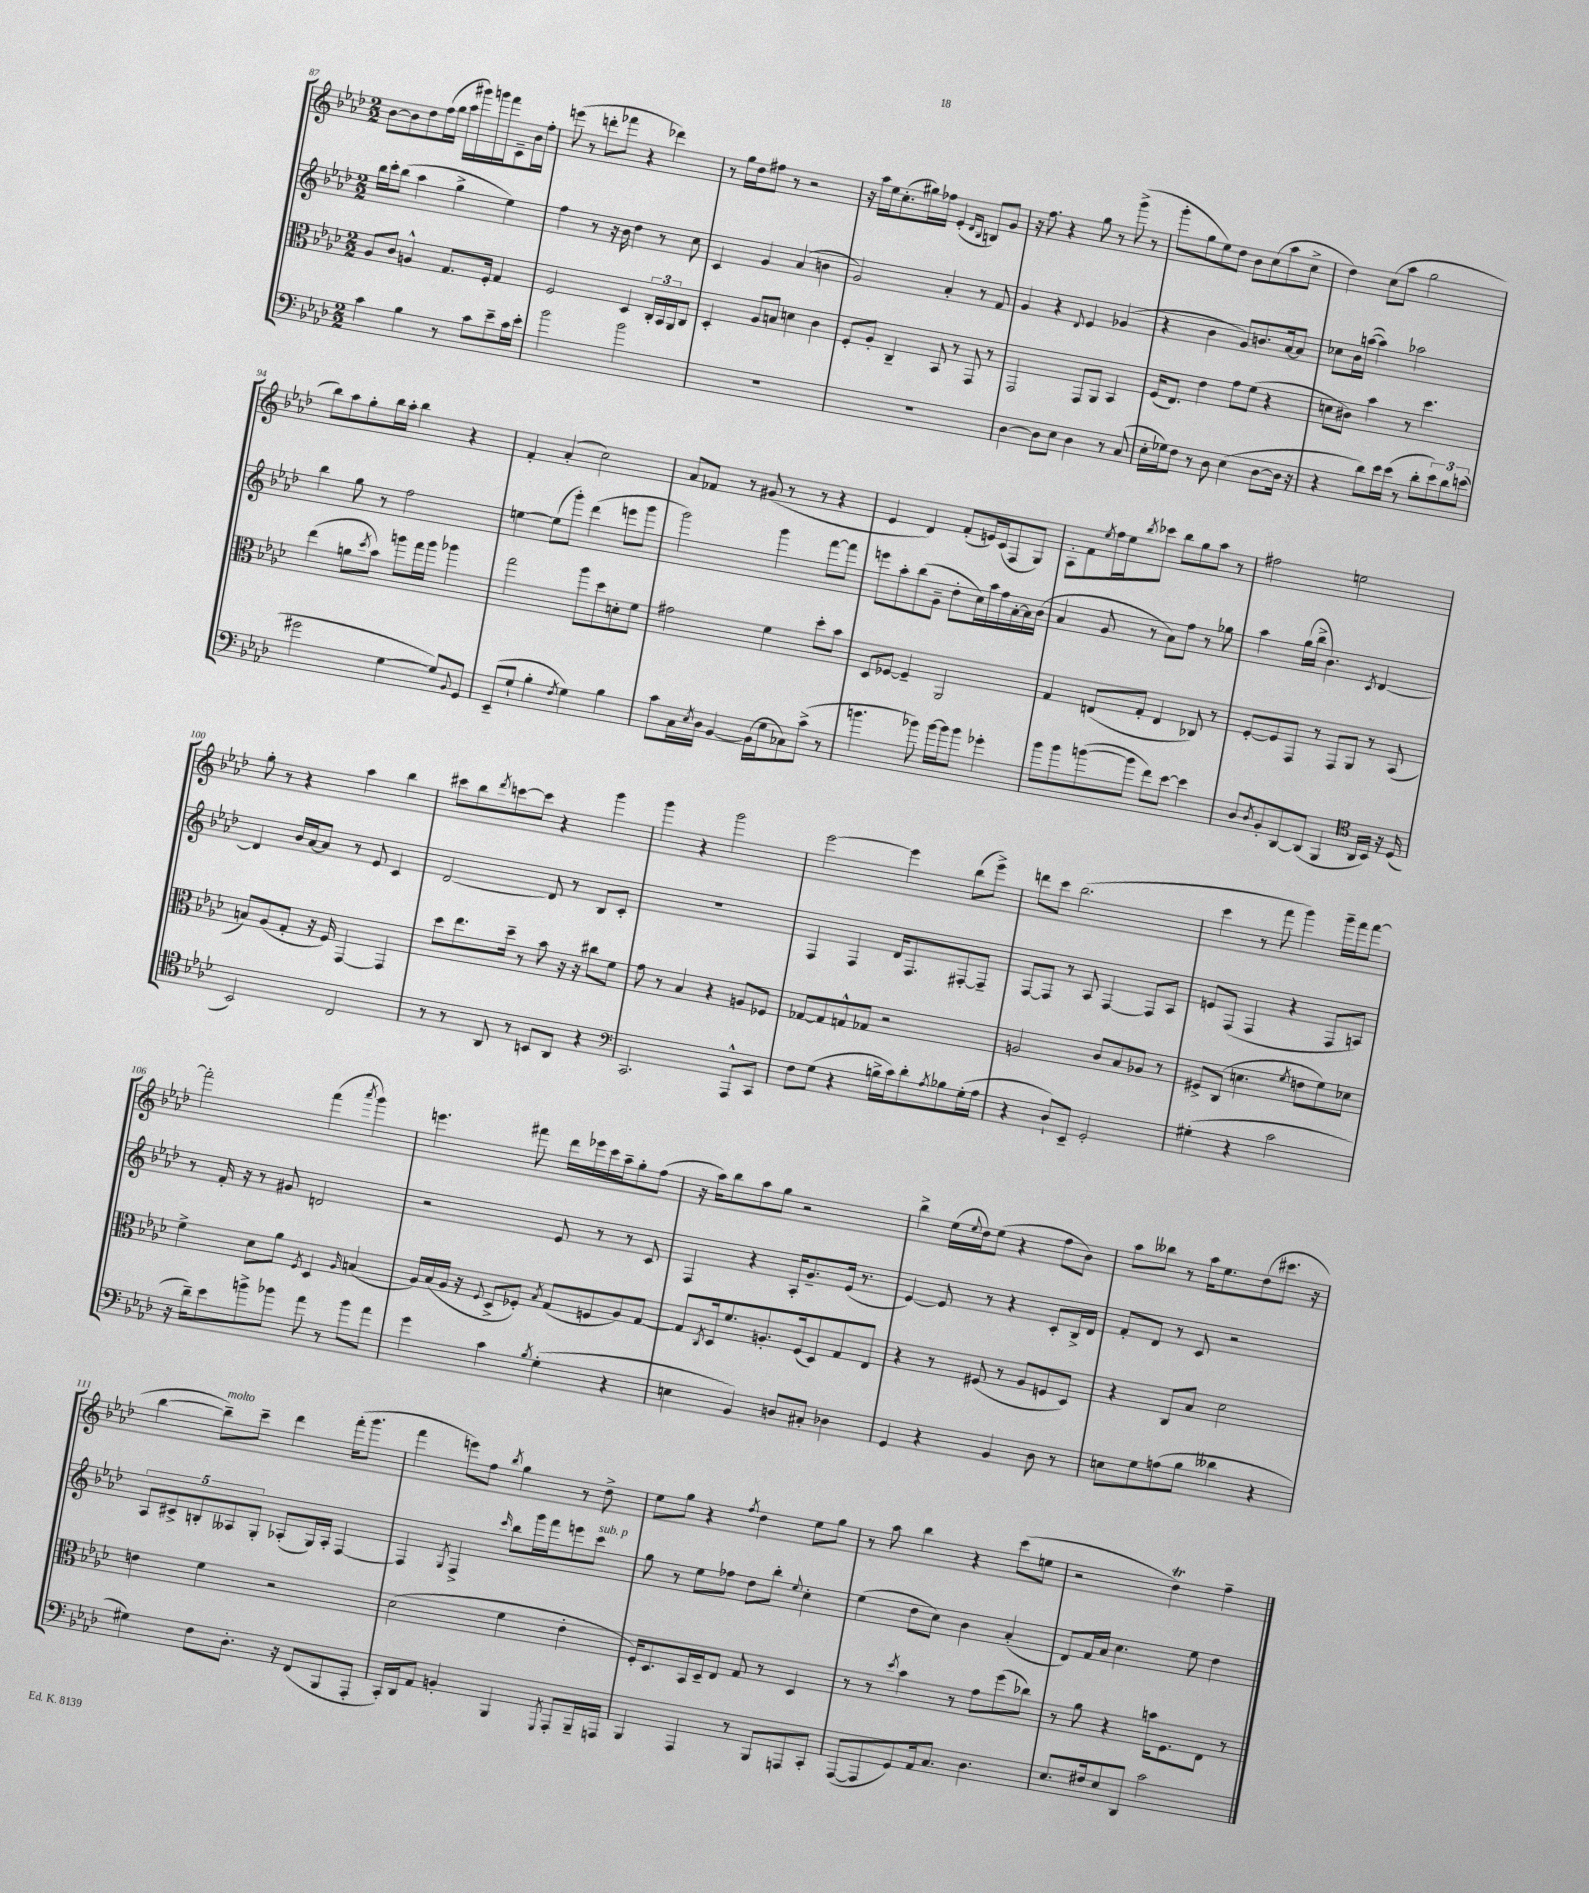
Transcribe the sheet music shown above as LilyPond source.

<<
\new StaffGroup <<
\new Staff = "s0" {
    \clef treble \key aes \major \numericTimeSignature \time 2/2
    bes'8~ bes'8 des''8 f''16( g''16 aes''16 gis'''16) g'''16 f'''16 c'8-- bes'16 f''16-. |
    e'''8( r8 d'''8-. fes'''8 r4 des'''4) |
    r8 g''16 des''16 fis''8 r8 r2 |
    r16 aes''16 ees''16 c''8.-.( gis''16) fes''16 ees'4-.( \grace { des'16 bes16 } b8) g'8 |
    r16 f''8. r4 g''8 r8 g'''8->( r8 |
    g'''8-. g''8 ees''8) des''8 bes'8 c''8( aes''8 c''8-> |
    des''4) c''8( aes''8 g''2 |
    bes''8) aes''8 g''8-. bes''16 aes''16-. bes''4 r4 |
    f'4-. aes'4-.( c''2) |
    aes'8 fes'8 r8 gis'8( r8 r8 r4 |
    ees'4 des'4) f'8-.( e'16) c'16( f8 g8) |
    aes8-. f'8 \acciaccatura { ees''8 } f''16 ees''16 \acciaccatura { bes''8 } ces'''8 bes''8 g''8 aes''8 r8 |
    fis''2 e''2 |
    g''8-. r8 r4 aes''4 bes''4 |
    cis'''8 bes''8 \acciaccatura { des'''8 } c'''8~ c'''8 r4 g'''4 |
    g'''4 r4 g'''2 |
    ees'''2~ ees'''4 bes''8( ees'''8->) |
    d'''8 c'''8 bes''2.( |
    c'''4 r8 f'''8 g'''4) g'''16-- f'''16 f'''8~ |
    f'''2-. f'''4( \acciaccatura { aes'''8 } g'''4) |
    e'''4. fis'''8 des'''16 ees'''16 c'''16 aes''16-- g''8-. f''8( |
    r16 aes''16) bes''8 aes''8 g''8 r2 |
    bes''4-> ees''16( \appoggiatura { ees''8 } des''16) ees''8( r4 f''8 bes'8) |
    aes''8 beses''8 r8 aes''16 ees''8. des''8( cis'''8. r16 |
    bes''4~ bes''8--^\markup { \italic "molto" }) c'''8-- des'''4 f'''16-.( g'''8. |
    f'''4 e'''8) f''8 \acciaccatura { bes''8 } g''4 r8 des''8-> |
    ees''8 g''8 r4 \acciaccatura { f''8 } des''4 ees''8 g''8 |
    r8 aes''8 bes''4 r4 c'''8( e''8 |
    r2 des''4\trill) f''4-- \bar "|." |
}
\new Staff = "s1" {
    \clef treble \key aes \major \numericTimeSignature \time 2/2
    bes''16 c'''16-. bes''8( aes''4 g''4-> ees''4) |
    f''4 r8 r16 bes'16 des''4 r8 c''8 |
    c'4 g'4 aes'4( b'4 |
    g'2) aes'4-. r8 f'8 |
    g'4 r4 \appoggiatura { des'8 } ees'4 ges'4( |
    r4 bes'4 g'8) b'8. aes'16~ aes'8 |
    ces''8 bes'16 a''16~( a''4) aes''2 |
    bes''4 g''8 r8 f''2 |
    e''4~ e''8( g'''8-.) des'''4( e'''8 g'''8 |
    g'''2) g'''4 f'''8~ f'''8 |
    e'''8 aes''8-. bes''8( g'8-- des''8-. c''16) aes''16 f''16 aes'16~-. aes'16 bes'16( |
    aes'4 g'8 r8 aes'8) f''8 r8 ges''8 |
    aes''4 g''16( bes''16-> bes'4.) \acciaccatura { c'8 } des'4~ |
    des'4 bes'16 aes'16~ aes'8 r8 ees'8 c'4 |
    des'2~ des'8 r8 bes8 c'8-. |
    R1 |
    f4 f4 des'16 f8. fis8~-. fis8-- |
    f8~ f8 r8 aes8 f4~ f8 aes8 |
    e'8 f8( f4 r4 f8 a8) |
    r8 f'16-. r16 r8 gis'8 d'2 |
    r2 ees'8 r8 r8 c'8 |
    f4 r4 aes16-. g'8.-- ees'16( r8. |
    ees'4~) ees'8 r8 r4 c'8-. bes16-> des'16 |
    f'8-. des'8 r8 c'8 r2 |
    \tuplet 5/4 { aes8 cis'8-> b8-. aeses8 g8-. } aes8-.( g16) aes16-. f4~ |
    f4 \acciaccatura { g8 } f4-> \grace { c'''16 } bes''8 g'''16 f'''16 e'''8 c'''8^\markup { \italic "sub. p" } |
    g''8 r8 ees''8 fes''8 des''8 bes''8-. \appoggiatura { ees''8 } c''4-. |
    ees''4( des''8 c''8) bes'4 aes'4-.( |
    des'8) f'16 aes'16 c''4. ees''8 des''4 \bar "|." |
}
\new Staff = "s2" {
    \clef alto \key aes \major \numericTimeSignature \time 2/2
    aes8 c'8 a4-^ g8. f16-. g4 |
    f2 des4 \tuplet 3/2 { c16-. bes,16 aes,16 } c8 |
    des4-. aes8 b8 d'4 c'4 |
    f8-. aes8-. c4-- bes,8 r8 g,8 r8 |
    g,2 g,8 aes,8 bes,4 |
    f16( ees8.) ees'4 g'8 f'8( r4 |
    d'8 cis'8) bes'4 r8 des''4. |
    ees''4( a'8 \acciaccatura { des''8 } bes'8) a''8 g''16 a''16 aes''4 |
    g''2 aes''8 des''8 d'8-. f'8 |
    gis'2 f'4 des''8-. bes'8 |
    des8 fes8~ fes4-- aes,2 |
    g4 e8( g8-. e4 ces8) r8 |
    f8~-. f8 g,8 r8 g,8 aes,8 r8 bes,8( |
    b8) aes8( g8-. r16 f16) g,4~ g,4 |
    des''8 ees''8. des''16-- r8 bes'8 r16 r16 cis''8 f'8 |
    g'8 r8 bes4 r4 a8 fes8 |
    ges8~ ges8 g8-^ ges8 r2 |
    a2 c'8 bes8 aes8 r8 |
    fis8-> c8( d'4. \acciaccatura { f'8 } e'8 f'8) des'8 |
    f'4-> des'8 aes'8 \acciaccatura { f8 } des4 \grace { aes16 } b4( |
    aes16) bes16( aes16 r16 \appoggiatura { f8 } des8-> fes8-.) \acciaccatura { bes8 } g8( f8 aes8) g8~ |
    g8 \acciaccatura { c8 } des16 f'8. a8.-. f16( des8) g8 ees8 |
    r4 r8 fis8( r8 aes8 f8 des8) |
    r4 c8 bes8 des'2 |
    e'4 f'4 r2 |
    des'2( f'4 ees'4-. |
    f16-.) des8. bes,16 des16-- ees8 g8 r8 des4 |
    r8 r8 \acciaccatura { des''8 } bes'4 r8 g'8 f''8( ces''8) |
    r8 aes'8 r4 b'16 f8. ees8 r8 \bar "|." |
}
\new Staff = "s3" {
    \clef bass \key aes \major \numericTimeSignature \time 2/2
    c'4 bes4 r8 c'8 ees'8-- c'16 ees'16-. |
    bes'2 bes'2 |
    R1 |
    R1 |
    des4~ des8 ees8 des4 r8 c8( |
    ees16-. ges16) f8 r8 des8 ees4( des8~ des16 r16 |
    r4 des'8) ees'16 ees'16( r8 des'8-. \tuplet 3/2 { ees'8) des'8 e'8( } |
    gis'2 g4~ g8) \appoggiatura { bes,8 } g,8 |
    ees,8--( g8-! bes4-. \acciaccatura { f8 } g4) bes4 |
    c'8 c16 \acciaccatura { ees8 } des16 bes,4~ bes,16( g16 ces8) c'8->( r8 |
    b'4. bes'8) bes'16~ bes'16 bes'8 ges'4-. |
    bes'8 bes'8 b'8~( b'8 f'8) ees'8~ ees'4 |
    des8 \acciaccatura { des8 } bes,8-. des,8~ des,8( bes,,4 \clef tenor aes,16 bes,16) r16 des16( |
    bes,2) c2 |
    r8 r8 aes,8 r8 b,8 aes,8 r4 |
    \clef bass c,2. aes,,8-^ c,8 |
    f8 g8( r4 b16-> c'16) des'8-. \acciaccatura { aes8 } bes8 g16-.( aes16 |
    r4 des8-!) ees,8-- g,2-. |
    gis4-.( r4 c'2 |
    r16 des'16--) ees'8 b'8-> bes'8 aes'8 r8 bes'8 aes'8 |
    g'4 c'4 \acciaccatura { bes8 } g4-.( r4 |
    e4 bes,4) d8 cis8-. des4 |
    g,4 r4 bes,4 des8 r8 |
    e8 g8 a8( bes8 deses'4 r4 |
    gis4) f8 des8.-. r16 f,8( bes,,8 aes,,8-. |
    c,16-.) des,16 aes,8 b,4-. bes,,4 \acciaccatura { g,,8 } aes,,8-. bes,,16-- a,,16 |
    bes,,4 aes,,4 r8 bes,,8 a,,8 c,8-. |
    aes,,8~( aes,,8 g,8) aes,16 c8. des4. |
    ees8. fis16 ees8 des,8 c'2 \bar "|." |
}
>>
>>
\layout { \context { \Score currentBarNumber = #87 } }
